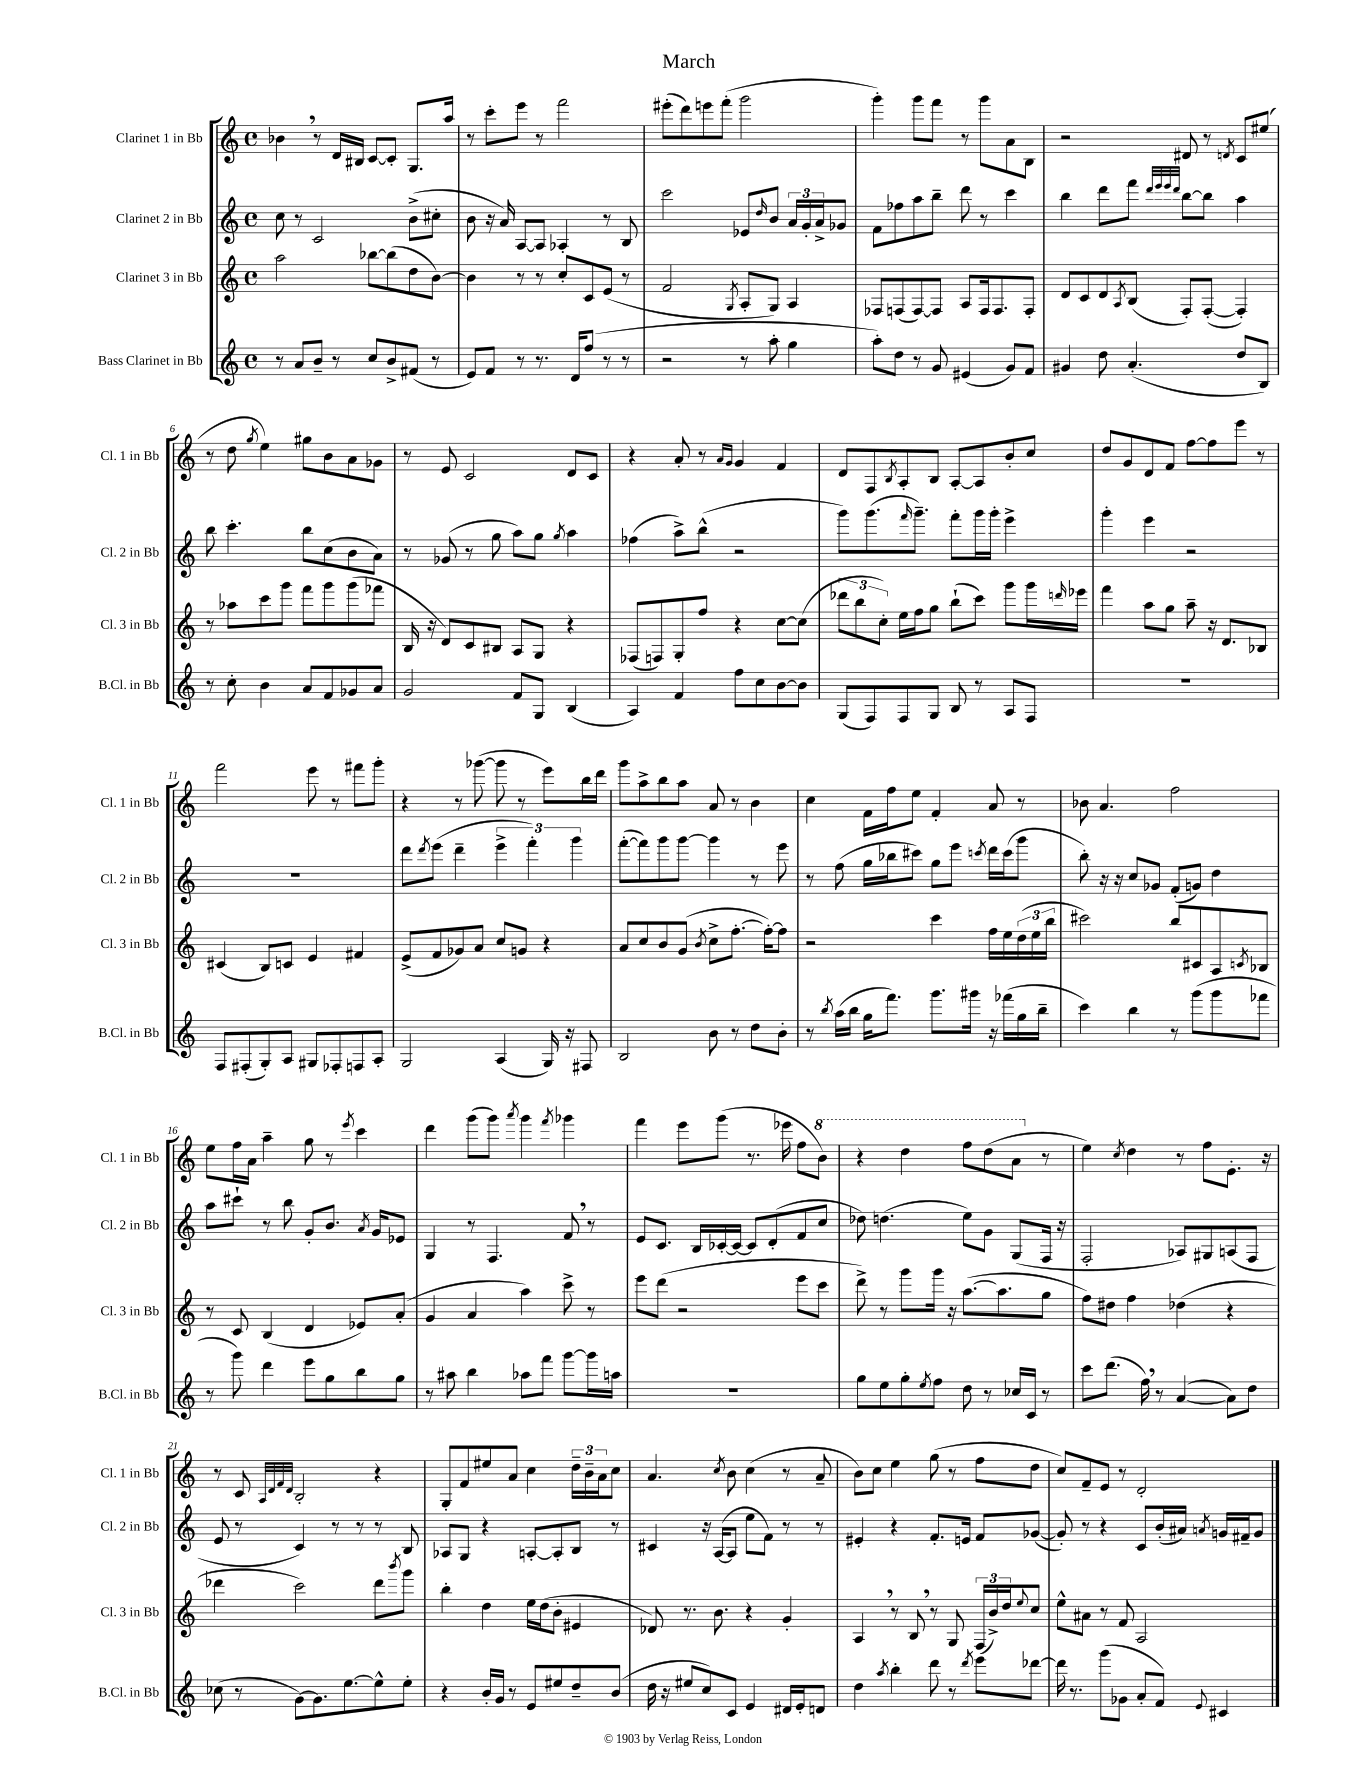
\header { title = "March" }
<<
\new StaffGroup <<
\new Staff = "s0" \with { instrumentName = "Clarinet 1 in Bb" shortInstrumentName = "Cl. 1 in Bb" } {
    \clef treble \key c \major \defaultTimeSignature \time 4/4
    bes'4 \breathe r8 d'16 bis16 c'8~ c'8-. g8. a''16 |
    r8 c'''8-. e'''8 r8 f'''2 |
    eis'''8-.( d'''8) e'''8 f'''8-.( g'''2 |
    g'''4-.) g'''8 f'''8 r8 g'''8 a'8 b8 |
    r2 dis'8 r8 \acciaccatura { d'8 } c'8 eis''8( |
    r8 d''8 \acciaccatura { g''8 } e''4) gis''8 b'8 a'8 ges'8 |
    r8 e'8 c'2 d'8 c'8 |
    r4 a'8-. r8 \grace { a'16 g'16 } g'4 f'4 |
    d'8 f8 \acciaccatura { b8 } a8-. b8 a8~-. a8 b'8-. c''8 |
    d''8 g'8 d'8 f'8 f''8~ f''8 e'''8 r8 |
    f'''2 e'''8 r8 fis'''8 g'''8-. |
    r4 r8 ges'''8~( ges'''8 r8 e'''8) b''16 d'''16 |
    g'''8 a''8-> b''8 a''8 a'8 r8 b'4 |
    c''4 f'16 f''16 e''8 f'4-. a'8 r8 |
    bes'8 a'4. f''2 |
    e''8 f''16 a'16 a''4-- g''8 r8 \acciaccatura { e'''8 } c'''4 |
    d'''4 g'''8( g'''8) \acciaccatura { a'''8 } g'''4 \acciaccatura { f'''8 } ges'''4 |
    f'''4 e'''8 g'''8( r8. ees'''16 f''8 \ottava #1 b''8) |
    r4 d'''4 f'''8 d'''8( a''8 \ottava #0 r8 |
    e''4) \acciaccatura { c''8 } d''4 r8 f''8 e'8.-. r16 |
    r8 c'8 \grace { a32 d'32 f'32 d'32 } b2-. r4 |
    g8-. f'8 eis''8 a'8 c''4 \tuplet 3/2 { d''16-- b'16-- a'16 } c''8 |
    a'4. \acciaccatura { c''8 } b'8 c''4( r8 a'8-- |
    b'8) c''8 e''4 g''8( r8 f''8 d''8 |
    c''8) f'8-- e'8 r8 d'2-. \bar "|." |
}
\new Staff = "s1" \with { instrumentName = "Clarinet 2 in Bb" shortInstrumentName = "Cl. 2 in Bb" } {
    \clef treble \key c \major \defaultTimeSignature \time 4/4
    c''8 r8 c'2 b'8->( cis''8-. |
    b'8 r16 a'16) a8~ a8 aes4-. r8 b8 |
    c'''2 ees'8 \grace { d''16 } b'8 \tuplet 3/2 { a'16 g'16-. a'16-> } ges'8 |
    f'8 fes''8 a''8 b''8-- d'''8 r8 c'''4 |
    b''4 d'''8 f'''8 \grace { d'''32 e'''32 e'''32 d'''32 } b''8~ b''8 a''4 |
    b''8 c'''4.-. b''8 c''8( b'8 a'8) |
    r8 ges'8( r8 g''8 a''8) g''8 \acciaccatura { g''8 } a''4 |
    fes''4( a''8->) b''8-^( r2 |
    g'''8) g'''8.( \grace { f'''16 } g'''8.--) f'''8-. g'''16 g'''16-. e'''4-> |
    g'''4-. e'''4 r2 |
    R1 |
    d'''8 \acciaccatura { d'''8 } e'''8( d'''4-- \tuplet 3/2 { e'''4-> f'''4-.) g'''4 } |
    f'''8~-.( f'''8) g'''8 g'''8~ g'''4 r8 e'''8 |
    r8 f''8( g''16 bes''16 cis'''8) g''8 e'''8 \acciaccatura { c'''8 } d'''16 c'''16( g'''8 |
    b''8-.) r16 r16 c''8 ges'8 f'8-.( g'8) d''4 |
    a''8 cis'''8-! r8 b''8 g'8-. b'8. \acciaccatura { a'8 } g'16 ees'8 |
    g4 r8 f4. f'8 \breathe r8 |
    e'8 c'8. b16 ces'16~-. ces'16~ ces'8 d'8-.( f'8 c''8 |
    des''8) d''4.( e''8) g'8 g8( f16 r16 |
    f2-. aes8) gis8 a8( f8 |
    e'8 r8 c'4) r8 r8 r8 b8 |
    aes8 g8 r4 a8~-. a8-. b8 r8 |
    cis'4 r16 a16~( a8 e''8 f'8) r8 r8 |
    eis'4-. r4 f'8.-. e'16 f'8 ges'8~( |
    ges'8-.) r8 r4 c'8 b'16-.( ais'16) \acciaccatura { a'8 } g'16 fis'16-- g'8 \bar "|." |
}
\new Staff = "s2" \with { instrumentName = "Clarinet 3 in Bb" shortInstrumentName = "Cl. 3 in Bb" } {
    \clef treble \key c \major \defaultTimeSignature \time 4/4
    a''2 bes''8~ bes''8( d''8 b'8~) |
    b'4 r8 r8 c''8-. c'8 e'8( r8 |
    f'2 \acciaccatura { g8 } a8-. g8) a4 |
    fes8 f8( f8~) f8 a8 f16 f8. f8-. |
    d'8 c'8 d'8 \acciaccatura { a8 } b8( f8-.) f8~-.( f4-.) |
    r8 aes''8 c'''8 g'''8 f'''8 g'''8 g'''8( fes'''8 |
    b16 r16 d'8) c'8 bis8 a8 g8 r4 |
    fes8( f8) g8-. f''8 r4 c''8~ c''8( |
    \tuplet 3/2 { des'''8 b''8 c''8-.) } e''16 f''16 g''8 b''8-!( c'''8) g'''8 g'''16 \grace { d'''16 } ees'''16 |
    f'''4 a''8 g''8 a''8-- r16 d'8. bes8 |
    cis'4( b8) c'8 e'4 fis'4 |
    e'8->( f'8 ges'8) a'8 c''8 g'8 r4 |
    a'8 c''8 b'8 g'8( \acciaccatura { b'8 } c''8-> f''8.~-. f''16~-.) f''8 |
    r2 c'''4 f''16 e''16 \tuplet 3/2 { d''16( e''16 b''16 } |
    cis'''2) b''8 cis'8 a8 \acciaccatura { c'8 } bes8 |
    r8 c'8 b4( d'4 ees'8) a'8-.( |
    g'4 a'4 a''4) c'''8-> r8 |
    e'''8 d'''8( r2 e'''8 c'''8 |
    d'''8->) r8 g'''8 g'''16 r16 a''8.~( a''8. g''8 |
    f''8) dis''8 f''4 des''4( r4 |
    des'''4 c'''2) des'''8 \acciaccatura { b'''8 } g'''8 |
    b''4-. d''4 e''16 d''16( b'8-. eis'4 |
    des'8) r8. b'8. r4 g'4-. |
    a4 \breathe r8 b8 \breathe r8 g8 \tuplet 3/2 { f16( b'16->) d''16 } \appoggiatura { e''8 } c''8 |
    e''8-^ ais'8 r8 f'8 a2 \bar "|." |
}
\new Staff = "s3" \with { instrumentName = "Bass Clarinet in Bb" shortInstrumentName = "B.Cl. in Bb" } {
    \clef treble \key c \major \defaultTimeSignature \time 4/4
    r8 a'8 b'8-- r8 c''8 b'8-> fis'8( r8 |
    e'8) f'8 r8 r8. d'16 f''8( r8 r8 |
    r2 r8 a''8-. g''4 |
    a''8-.) d''8 r8 g'8 eis'4( g'8) f'8 |
    gis'4 d''8 a'4.-.( d''8 b8) |
    r8 c''8-. b'4 a'8 f'8 ges'8 a'8 |
    g'2 f'8 g8 b4( |
    a4) f'4 f''8 c''8 b'8~ b'8 |
    g8( f8) f8 g8 b8 r8 a8 f8 |
    R1 |
    f8 fis8-.( g8-.) a8 gis8 fes8-. f8 a8-. |
    g2 a4( g16) r16 fis8 |
    b2 b'8 r8 d''8 b'8-. |
    r8 \acciaccatura { b''8 } a''16( b''16 g''16 f'''8.) g'''8. gis'''16 r16 fes'''16( g''16 b''16-- |
    c'''4) b''4 r8 g'''8( g'''8 fes'''8 |
    r8 g'''8) d'''4 e'''8 g''8 b''8 g''8 |
    r8 ais''8 b''4 aes''8 f'''8 g'''8~ g'''16 a''16 |
    R1 |
    g''8 e''8 g''8-. \acciaccatura { e''8 } f''8 d''8 r8 ces''16 c'16 r8 |
    c'''8 d'''8.( f''16) \breathe r8 a'4~( a'8) d''8 |
    ces''8( r8 g'8~) g'8. e''8.~ e''8-^ e''8-. |
    r4 b'16-. g'16 r8 e'8 eis''8 d''8-- b'8( |
    d''16 r16 eis''8 c''8) c'8 e'4 dis'16 e'16-. d'8 |
    d''4 \acciaccatura { a''8 } b''4-. d'''8 r8 \acciaccatura { d'''8 } e'''8 des'''8~ |
    des'''16 r8. g'''8( ges'8 a'8-. f'8) \appoggiatura { e'8 } cis'4 \bar "|." |
}
>>
>>
